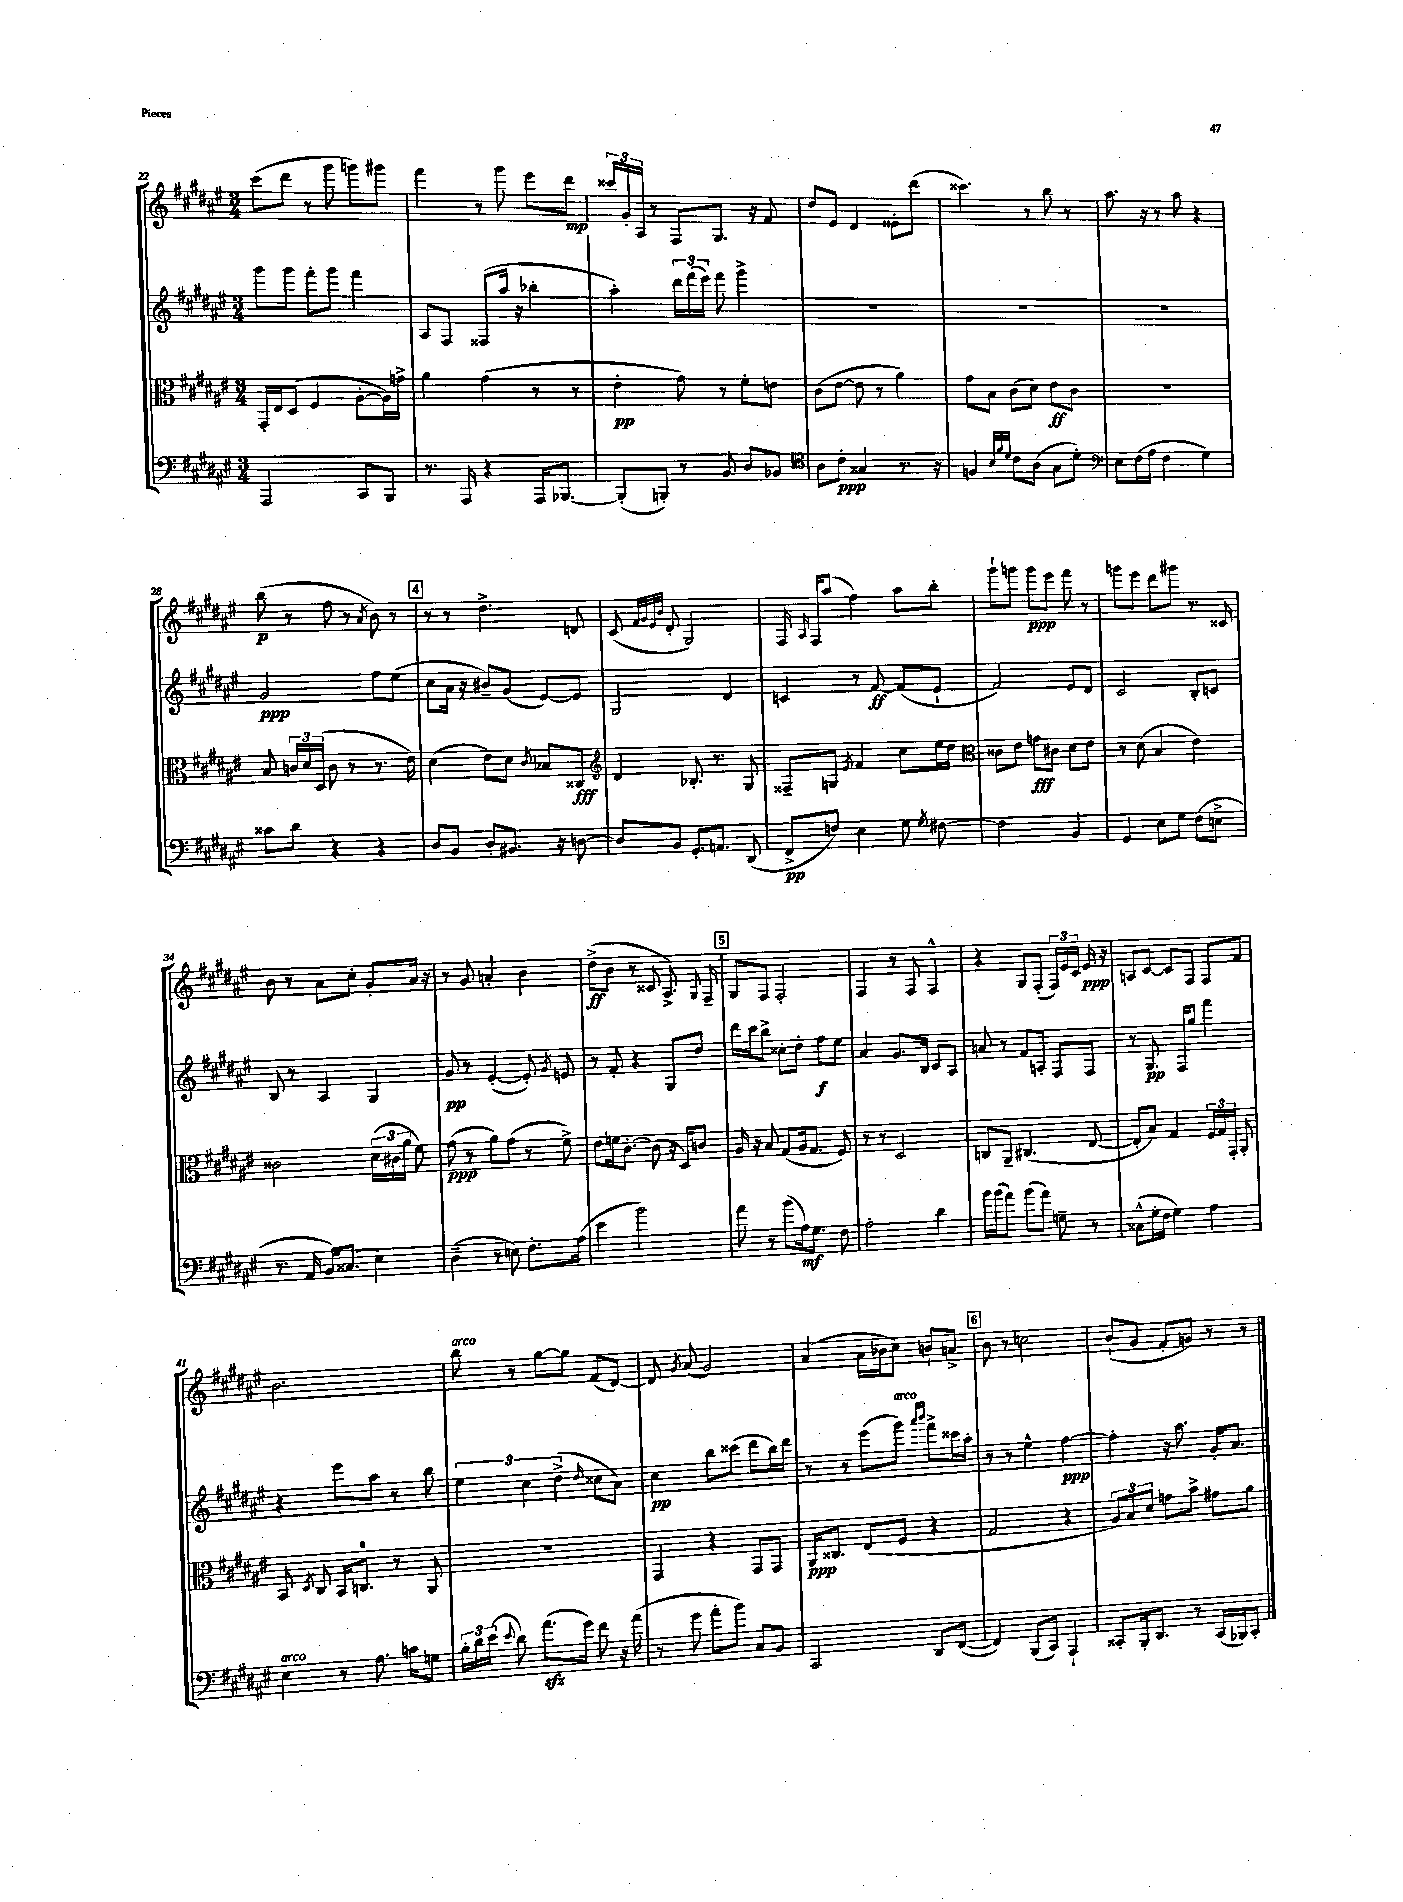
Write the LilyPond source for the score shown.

<<
\new StaffGroup <<
\new Staff = "s0" {
    \clef treble \key fis \major \numericTimeSignature \time 3/4
    \autoBeamOff cis'''8[( dis'''8] r8 gis'''8 g'''8[) gis'''8] |
    fis'''4 r8 gis'''8 eis'''8[ dis'''8]\mp |
    \tuplet 3/2 { cisis'''16[ gis'16-. ais16] } r8 fis8[ gis8.] r16 fis'8 |
    dis''8[ eis'8] dis'4 eisis'8[-. dis'''8]( |
    cisis'''4.) r8 b''8 r8 |
    ais''8. r16 r8 ais''8 r4 |
    b''8\p( r8 fis''8 r8 \acciaccatura { ais'8 } b'8) r8 |
    \mark \markup { \box "4" } r8 r8 dis''4.-> d'8 |
    cis'8( \grace { fis'32[ gis'32 eis'32 b'32] } dis'8-. gis2) |
    fis16 \grace { ais16 } fis16[ ais''8]( fis''4) ais''8[ b''8]-. |
    gis'''8[-! g'''8] g'''8[\ppp eis'''8] fis'''8 r8 |
    g'''8[ eis'''8] dis'''8[ gis'''8] r8. cisis'16 |
    b'8 r8 ais'8[ cis''8]-. gis'8[-. ais'16] r16 |
    r8 gis'8 a'4-. b'4 |
    dis''8[->\ff( b'8] r8 cisis'8 ais8.->) \appoggiatura { gis8 } fis16-- |
    \mark \markup { \box "5" } gis8[ fis8] fis2-. |
    fis4 r8 fis8 fis4-^ |
    r4 gis8[ fis8]-.( \tuplet 3/2 { fis16[) eis'16 cis'16] } eis'16\ppp r16 |
    a8[ cis'8]~ cis'8[ fis8] fis8[ fis'8] |
    b'2. |
    b''8^\markup { \italic "arco" } r8 gis''8[~ gis''8] fis'8[( dis'8]~) |
    dis'8 \acciaccatura { gis'8 } ais'8( gis'2) |
    ais'4( ais'16[ bes'16 cis''8]) b'8[-! a'8]-> |
    \mark \markup { \box "6" } b'8 r8 c''2 |
    b'8[-!( gis'8] fis'8[-. g'8]) r8 r8 \bar "|." |
}
\new Staff = "s1" {
    \clef treble \key fis \major \numericTimeSignature \time 3/4
    \autoBeamOff gis'''8[ gis'''8] fis'''8[-. gis'''8] fis'''4 |
    ais8[ fis8] fisis8[( ais''16] r16 bes''4-. |
    ais''4-.) \tuplet 3/2 { dis'''16[ fis'''16( eis'''16]) } fis'''8 gis'''4-> |
    R2. |
    R2. |
    R2. |
    gis'2\ppp fis''8[ eis''8]( |
    \mark \markup { \box "4" } cis''8[ ais'16] r16 bis'8[--) gis'8]( eis'8[~) eis'8] |
    gis2 dis'4 |
    c'4 r8 fis'8~\ff fis'8[( eis'8]-! |
    fis'2) eis'8[ dis'8] |
    cis'2 b8[-. c'8] |
    b8 r8 ais4 gis4 |
    gis'8\pp r8 eis'4~-.( eis'8-.) \acciaccatura { gis'8 } e'8 |
    r8 fis'8-. r4 gis8[ dis''8] |
    \mark \markup { \box "5" } dis'''16[ cis'''16 b''8]-> cisis''8[-. dis''8]-. fis''8[\f eis''8] |
    ais'4 gis'8.[ b16] cis'8[ ais8] |
    a'8 r8 fis'8[ a8]-. fis8[ fis8] |
    r8 gis8.\pp fis16[ gis''8] fis'''4 |
    r4 eis'''8[ ais''8] r8 b''8 |
    \tuplet 3/2 { eis''4 cis''4 dis''4->( } \grace { dis''16 } cisis''8[ ais'8]) |
    cis''4\pp b''8[ cisis'''8]( dis'''8[ b''16) dis'''16] |
    r8 r8 eis'''8[( gis'''8]^\markup { \italic "arco" }) \grace { ais'''16[ b'''16] } fis'''8[-> cisis'''16 ais''16]-. |
    \mark \markup { \box "6" } r8 r8 eis''4-^ fis''4~\ppp |
    fis''4-. r16 ais''8. gis'16[-. ais'8.] \bar "|." |
}
\new Staff = "s2" {
    \clef alto \key fis \major \numericTimeSignature \time 3/4
    \autoBeamOff gis,16[-. eis16 dis8]( fis4 ais8[~-. ais16) g'16]-> |
    ais'4 gis'4( r8 r8 |
    eis'4-.\pp gis'8) r8 fis'8[-. e'8] |
    cis'8[( eis'8]~ eis'8 r8 ais'4) |
    gis'8[ b8] cis'8[( dis'8]) eis'8[\ff cis'8] |
    R2. |
    b8 \tuplet 3/2 { c'16[ dis'16 dis16]( } c'8 r8 r8. eis'16) |
    \mark \markup { \box "4" } dis'4( eis'8[) dis'8] \acciaccatura { cis'8 } bes8[ cisis8]\fff |
    \clef treble dis'4 bes8.-. r8. gis8 |
    fisis8[-- g8] \acciaccatura { eis'8 } fis'4 cis''8[ eis''16 dis''16] |
    \clef alto cisis'8[ eis'8] g'8[\fff cis'8] dis'8[ eis'8] |
    r8 dis'8( b4 eis'4) |
    cisis'2 \tuplet 3/2 { dis'16[( cis'16 ais'16] } fis'8) |
    gis'8\ppp( r8 ais'8[) gis'8]( r8 fis'8->) |
    eis'8[ f'16 cis'8.]~-. cis'8( r16 dis16[) c'8] |
    \mark \markup { \box "5" } ais16 r16 b8 gis8[( ais16 gis8.] fis8) |
    r8 r8 dis2 |
    c8[ ais,8]-- cis4.( eis8~ |
    eis8[-. b8]) gis4 \tuplet 3/2 { fis16[ gis16 gis,16]-. } ais,8-. |
    b,8 \acciaccatura { dis8 } cis8 b,16[ c8.]-0 r8 ais,8 |
    R2. |
    gis,4 r4 gis,8[ gis,8] |
    ais,16[\ppp cisis8.] eis8[( fis8] r4 |
    \mark \markup { \box "6" } gis2 r4 |
    \tuplet 3/2 { ais8[) b8 dis'8] } g'8[ b'8]-> gis'8[ ais'8] \bar "|." |
}
\new Staff = "s3" {
    \clef bass \key fis \major \numericTimeSignature \time 3/4
    \autoBeamOff ais,,2 cis,8[ b,,8] |
    r8. ais,,16 r4 ais,,16[ bes,,8.]~ |
    bes,,8[-.( b,,8]-.) r8 b,8 dis8[ bes,8] |
    \clef tenor ais8[ cis'8]-.\ppp gisis4 r8. r16 |
    f4 \grace { b32[ fis'32 dis'32] } cis'8[ ais8]( gis8[ dis'8]-.) |
    \clef bass eis8[ fis16( ais16] fis4 gis4) |
    cisis'8[ dis'8] r4 r4 |
    \mark \markup { \box "4" } dis8[ b,8] dis8[-. bis,8.] r16 d8~ |
    d8[ b,8] gis,8.[-. a,8.] dis,8( |
    fis,8[->\pp f8]) eis4 gis8 \acciaccatura { gis8 } fis8~ |
    fis2 b,4 |
    gis,4 eis8[ gis8] fis8[( e8]-> |
    r8. ais,16 b,16[) cisis8.]( eis4) |
    dis4--( r8 e8) fis8.[-. ais16]( |
    eis'4 b'2) |
    \mark \markup { \box "5" } ais'8 r8 b'8[( ais16\mf) gis8.] fis8 |
    ais2-. dis'4 |
    b'16[ b'16( ais'8]) b'8[( ais'8]) g8-- r8 |
    cisis8[-^( gis16-. fis16] gis4) ais4 |
    eis4^\markup { \italic "arco" } r8 ais8. c'16[ g8] |
    \tuplet 3/2 { b16[-. dis'16 eis'16]( } \appoggiatura { eis'8 } dis'8) ais'8.[\sfz( gis'16]) fis'8 r16 ais'16( |
    r8 gis'8 ais'8[-. b'8]) cis8[ b,8] |
    cis,2 dis,8[ fis,8]~( |
    \mark \markup { \box "6" } fis,4) b,,8[( cis,8]) ais,,4-! |
    cisis,8[-. b,,16-. dis,8.] r8 cisis,16[( bes,,16) cisis,8]-. \bar "|." |
}
>>
>>
\layout { \context { \Score currentBarNumber = #22 } }
